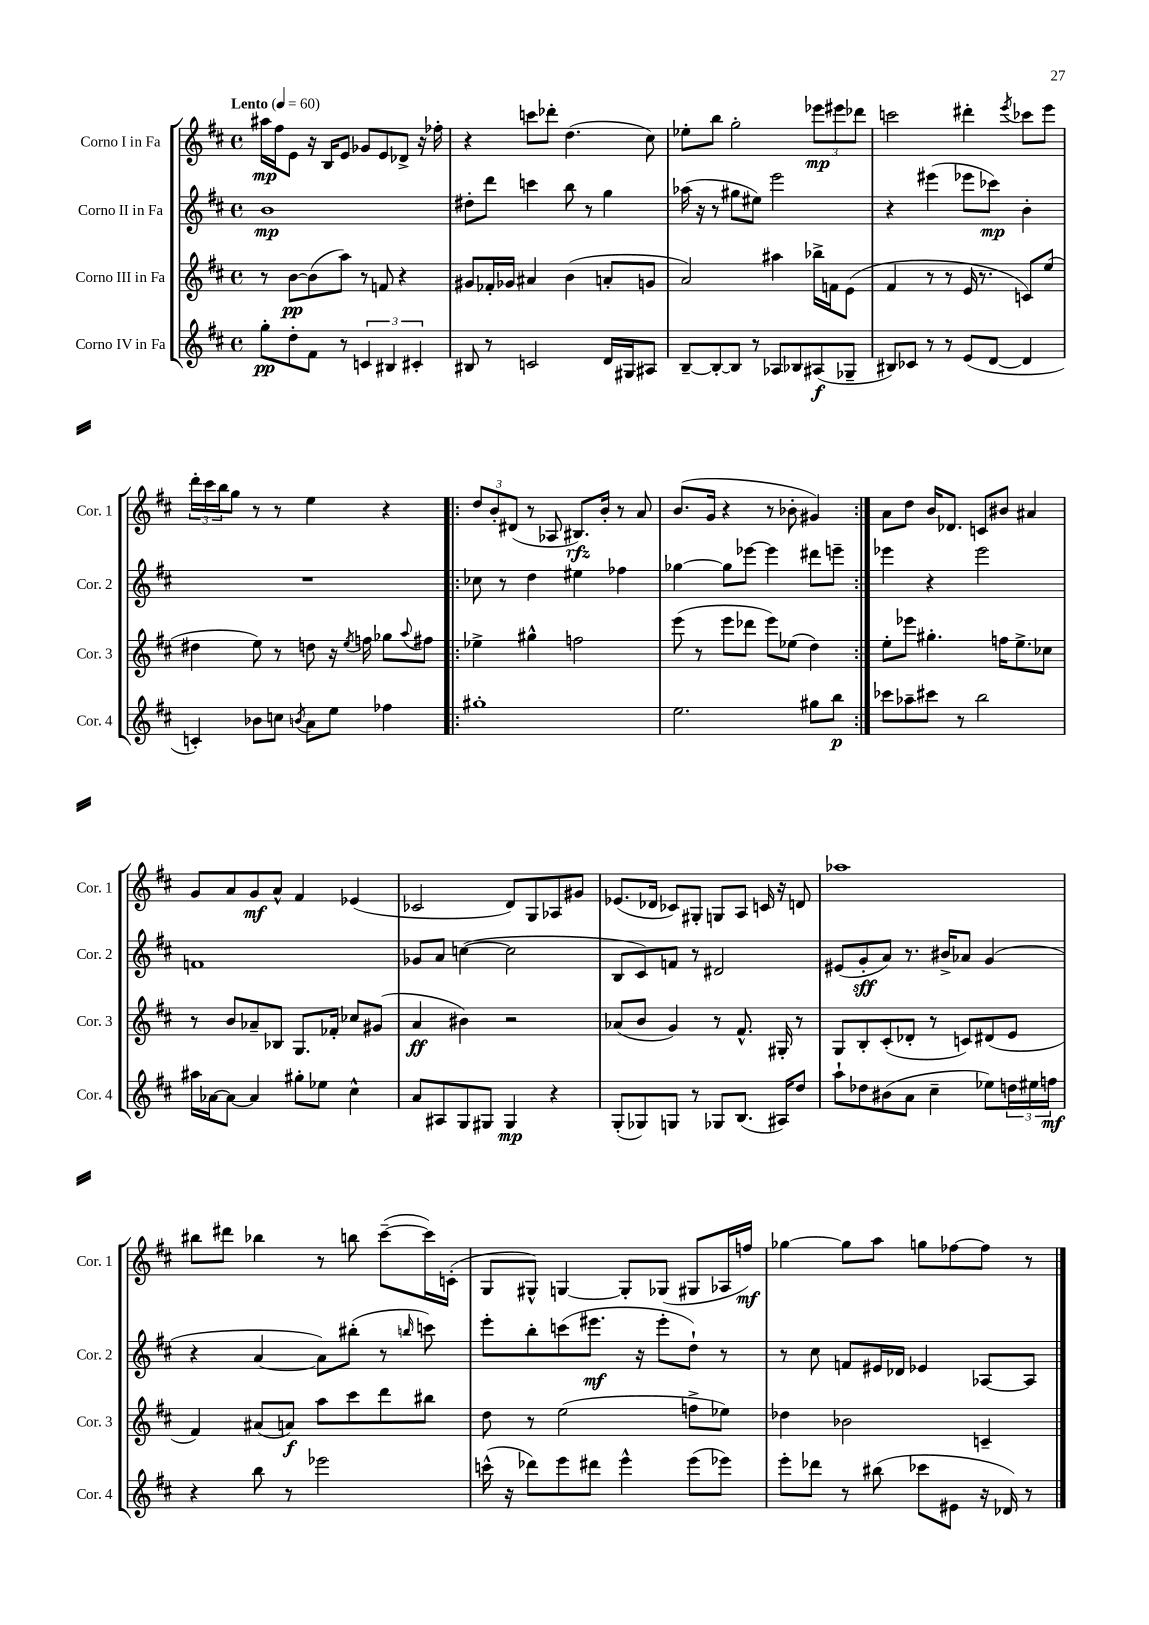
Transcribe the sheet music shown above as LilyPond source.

<<
\new StaffGroup <<
\new Staff = "s0" \with { instrumentName = "Corno I in Fa" shortInstrumentName = "Cor. 1" } {
    \clef treble \key d \major \defaultTimeSignature \time 4/4 \tempo "Lento" 4 = 60
    ais''16\mp fis''16 e'8 r16 b16 e'8 ges'8 e'8 des'8-> r16 fes''16-. |
    r4 c'''8 des'''8-. d''4.( cis''8) |
    ees''8-. b''8 g''2-. \tuplet 3/2 { ees'''8\mp eis'''8 des'''8 } |
    c'''2 dis'''4-. \acciaccatura { e'''8 } ces'''8 e'''8 |
    \tuplet 3/2 { d'''16-. cis'''16 b''16 } g''8 r8 r8 e''4 r4 |
    \repeat volta 2 { \tuplet 3/2 { d''8 b'8-. dis'8( } r8 aes8 bis8.\rfz) b'16-. r8 a'8 |
    b'8.( g'16 r4 r8 bes'8-. gis'4) | }
    a'8 d''8 b'16 des'8. c'8 bis'8 ais'4 |
    g'8 a'8 g'8\mf a'8-^ fis'4 ees'4( |
    ces'2 d'8) g8 aes8 gis'8 |
    ees'8.( des'16 ces'8) gis8-. g8 a8 c'16 r16 d'8 |
    aes''1 |
    bis''8 dis'''8 bes''4 r8 b''8 cis'''8~--( cis'''16) c'16-.( |
    g8 gis8-^) g4~ g8-. ges8( gis8 aes16 f''16\mf) |
    ges''4~ ges''8 a''8 g''8 fes''8~ fes''8 r8 \bar "|." |
}
\new Staff = "s1" \with { instrumentName = "Corno II in Fa" shortInstrumentName = "Cor. 2" } {
    \clef treble \key d \major \defaultTimeSignature \time 4/4
    b'1\mp |
    dis''8-. d'''8 c'''4 b''8 r8 g''4 |
    aes''16( r16 r8 gis''8 eis''8) e'''2 |
    r4 eis'''4( ees'''8 ces'''8\mp) b'4-. |
    R1 |
    \repeat volta 2 { ces''8 r8 d''4 eis''4 fes''4 |
    ges''4~ ges''8 ees'''8~ ees'''4 dis'''8 e'''8-- | }
    ees'''4 r4 ees'''2 |
    f'1 |
    ges'8 a'8 c''4~( c''2 |
    b8 cis'8) f'8 r8 dis'2 |
    eis'8( g'8-.\sff a'8) r8. bis'16-> aes'8 g'4( |
    r4 a'4~ a'8) bis''8-.( r8 \grace { b''16 } c'''8) |
    e'''8-. b''8-. c'''8( eis'''8.\mf r16 eis'''8-. d''8-!) r8 |
    r8 cis''8 f'8 eis'16 des'16 ees'4 aes8~ aes8 \bar "|." |
}
\new Staff = "s2" \with { instrumentName = "Corno III in Fa" shortInstrumentName = "Cor. 3" } {
    \clef treble \key d \major \defaultTimeSignature \time 4/4
    r8 b'8~\pp b'8( a''8) r8 f'8 r4 |
    gis'8 fes'16-. ges'16 ais'4 b'4( a'8-. g'8 |
    a'2) ais''4 bes''16-> f'16 e'8( |
    fis'4 r8 r8 e'16 r8. c'8) e''8( |
    dis''4 e''8) r8 d''8 r16 \acciaccatura { e''8 } f''16 ges''8 \appoggiatura { a''8 } fis''8 |
    \repeat volta 2 { ees''4-> gis''4-^ f''2 |
    e'''8( r8 e'''8 des'''8 e'''8) ees''8( d''4) | }
    e''8-. ees'''8 gis''4.-. f''16 e''8.-> ces''8 |
    r8 b'8 aes'8-- bes8 g8. fes'16-. ces''8 gis'8( |
    a'4\ff bis'4) r2 |
    aes'8( b'8 g'4) r8 fis'8.-^ gis16-. r8 |
    g8 b8-. cis'8-.( des'8-. r8 c'8) dis'8( e'8 |
    fis'4) ais'8( a'8\f) a''8 cis'''8 d'''8 bis''8 |
    d''8 r8 e''2( f''8-> ees''8) |
    des''4 bes'2 c'4-- \bar "|." |
}
\new Staff = "s3" \with { instrumentName = "Corno IV in Fa" shortInstrumentName = "Cor. 4" } {
    \clef treble \key d \major \defaultTimeSignature \time 4/4
    g''8-.\pp d''8-. fis'8 r8 \tuplet 3/2 { c'4 bis4 cis'4-. } |
    bis8 r8 c'2 d'16 gis16 ais8 |
    b8~-- b8~-. b8 r8 aes8 bes8 ais8\f( ges8-- |
    bis8) ces'8 r8 r8 e'8( d'8~ d'4 |
    c'4-.) bes'8 c''8 \acciaccatura { b'8 } a'8 e''8 fes''4 |
    \repeat volta 2 { gis''1-. |
    e''2. gis''8 b''8\p | }
    ces'''8 aes''8-- cis'''8 r8 b''2 |
    ais''16 aes'16~ aes'8~ aes'4 gis''8-. ees''8 cis''4-^ |
    a'8 ais8 g8 gis8 gis4\mp r4 |
    g8-.( ges8) g8 r8 ges8 b8.( ais16) d''8 |
    a''8-! des''8 bis'8( a'8 cis''4-- ees''8) \tuplet 3/2 { d''16 eis''16 f''16\mf } |
    r4 b''8 r8 ees'''2 |
    c'''16-^( r16 des'''8) e'''8 dis'''8 e'''4-^ e'''8( ees'''8) |
    e'''8-. des'''8 r8 bis''8( ces'''8 eis'8 r16 des'16) r8 \bar "|." |
}
>>
>>
\layout { \context { \Score \remove "Bar_number_engraver" } }
